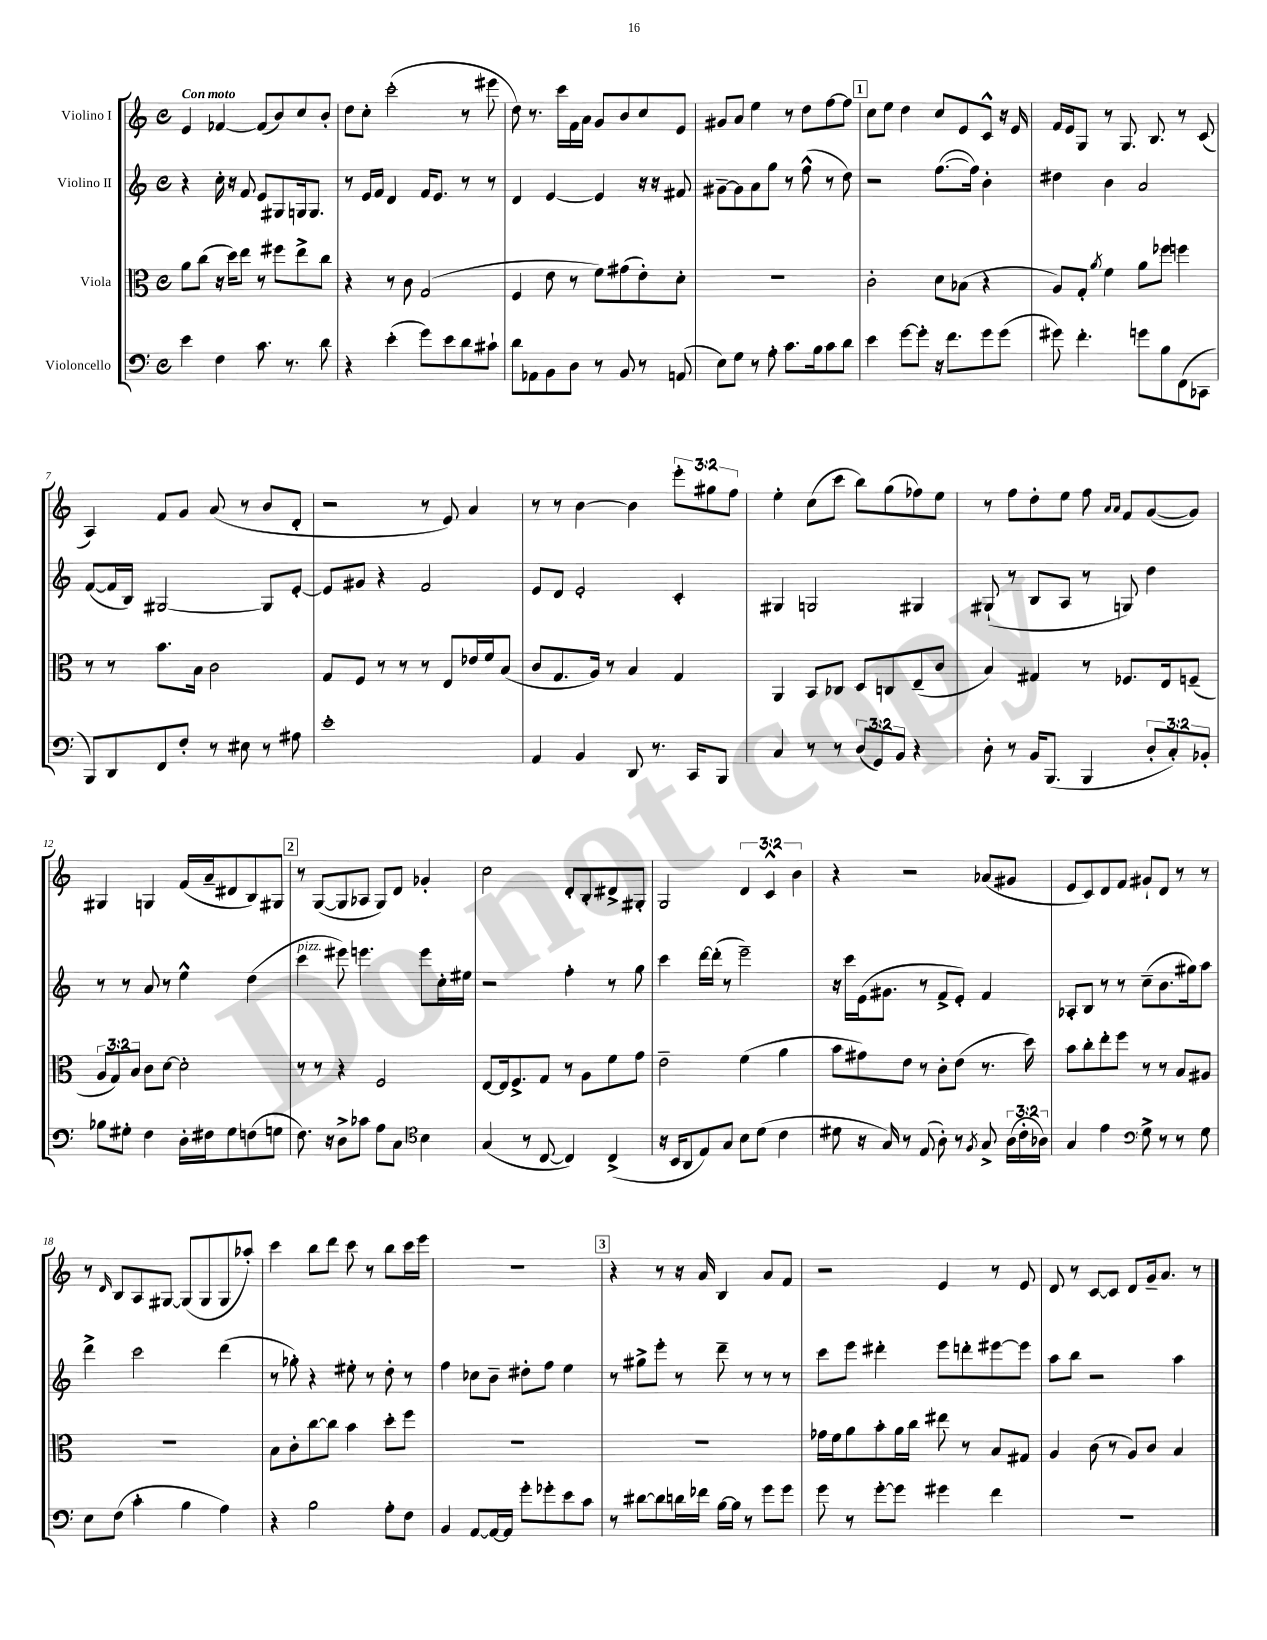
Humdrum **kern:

**kern	**kern	**kern	**kern
*staff4	*staff3	*staff2	*staff1
*clefF4	*clefC3	*clefG2	*clefG2
*k[]	*k[]	*k[]	*k[]
*M4/4	*M4/4	*M4/4	*M4/4
*met(c)	*met(c)	*met(c)	*met(c)
4e	8a	4r	4e
.	(8cc	.	.
4F	16r	16cc'	[4f-
.	16dd)	16r	.
.	8ee	8f	.
8.c	8r	8e	(8f-]
.	8ff#	8G#	8b)
8.r	.	.	.
.	8ee^	16G	8cc
.	.	8.G	.
8d	8cc	.	8b'
=	=	=	=
4r	4r	8r	8dd
.	.	16e	8cc'
.	.	16f	.
(4e'	8r	4d	(2ccc'
.	8c	.	.
8g)	(2G	16f	.
.	.	8.e	.
8e	.	.	.
8d	.	8r	8r
8c#`	.	8r	8eee#
=	=	=	=
8d	4F	4d	8dd)
8AA-	.	.	8.r
8BB	8e	[4e	.
.	.	.	16ccc
8D	8r	.	16f
.	.	.	16a
8r	8f)	4e]	8g
8BB	(8g#	.	8b
8r	8e')	16r	8cc
.	.	16r	.
(8AA	8d'	8f#	8e
=	=	=	=
8E)	1r	[8g#~	8g#
8G	.	8g#]	8a
8r	.	8a	4ee
8A'	.	8gg	.
8.c	.	8r	8r
.	.	(8ff^^	8dd
16B	.	.	.
8c	.	8r	[8ff
8d	.	8dd)	8ff]
=	=	=	=
4e	2c'	2r	8cc
.	.	.	8ee
[8g	.	.	4dd
8g']	.	.	.
16r	8d	([8.ff	8cc
8.f	.	.	.
.	(8B-	.	8e
.	.	16ff])	.
8g	4r	4b'	8c^^
(8g	.	.	16r
.	.	.	16e
=	=	=	=
8g#)	8A)	4dd#	16f
.	.	.	16e
4.f'	8G'	.	8G
.	8qa	.	.
.	4f	4b	8r
.	.	.	8.G
8g	8a	2a	.
.	.	.	8.B
8B	8ff-	.	.
(8FF	4ff	.	8r
8CC-	.	.	(8c
=	=	=	=
8BBB)	8r	([8f	4A)
8DD	8r	16f]	.
.	.	16B)	.
8FF	8.b	[2G#	8f
8F'	.	.	8g
.	16B	.	.
8r	2c	.	(8a
8E#	.	.	8r
8r	.	8G#]	8b
8A#	.	[8e'	8d'
=	=	=	=
1e'	8G	8e]	2r
.	8F	8g#	.
.	8r	4r	.
.	8r	.	.
.	8r	2f	8r
.	8E	.	8e)
.	16e-	.	4a
.	16f	.	.
.	(8B	.	.
=	=	=	=
4AA	8c	8e	8r
.	8.G	8d	8r
4BB	.	2e'	[4b
.	16A)	.	.
.	8r	.	.
8DD	4B	.	4b]
8.r	.	.	.
.	4G	4c'	12eee'
16CC	.	.	.
.	.	.	12gg#
8BBB	.	.	.
.	.	.	12ff
=	=	=	=
4C	4AA	4G#	4ee'
8r	8BB	2G	(8cc
8r	8C-	.	8ccc
(12D	8D	.	8bb)
12GG)	.	.	.
.	8C	.	(8gg
12BB	.	.	.
4r	(8E~	4G#	8ff-)
.	8c	.	8ee
=	=	=	=
8D'	4B)	(8G#`	8r
8r	.	8r	8ff
16BB	4G#	8B	8dd'
(8.BBB	.	.	.
.	.	8A	8ee
4BBB	8r	8r	8ff
.	.	.	16qqa
.	.	.	16qqa
.	8.F-	8G)	8f
12D'	.	4dd	([8g
.	16E	.	.
12C')	.	.	.
.	(8F~	.	8g])
12BB-'	.	.	.
=	=	=	=
8B-	12A	8r	4G#
.	12G)	.	.
8G#'	.	8r	.
.	12B	.	.
4F	8c	8a	4G
.	[8d	8r	.
16D'	2d']	4ee^^	(16f
16F#	.	.	16a~
8G#	.	.	8d#
(8F	.	(4dd	8B)
8G	.	.	8G#
=	=	=	=
8.F)	8r	4ccc	8r
.	8r	.	([8G
16r	.	.	.
8D^	4r	8eee#)	8G]
8c-	.	4.eee	8A-
8A	2F	.	8G)
8C	.	.	8d
*clefC4	*	*	*
4B	.	8eee	4g-'
.	.	16cc'	.
.	.	16ee#	.
=	=	=	=
(4G	[8E	2r	2cc
.	16E]	.	.
.	8.F^	.	.
8r	.	.	.
[8C	8G	.	.
4C])	8r	4ff'	8d'
.	8A	.	8B'
(4C^	8f	8r	8d#^
.	8g	8gg	8G#'
=	=	=	=
16r	2e~	4ccc	2G
16BB	.	.	.
8AA	.	.	.
8E)	.	[16ddd	.
.	.	(16ddd']	.
8G	.	8r	.
8B	(4f	2eee~)	6d
(8d	.	.	.
.	.	.	6c^^
4c	4a	.	.
.	.	.	6b
=	=	=	=
8d#	8b	16r	4r
.	.	16ccc	.
16r	8g#)	(16e	.
16G)	.	8.g#	.
8r	8e	.	2r
(8E	8r	8r	.
8A')	8c'	8f^	.
8r	(8e	8e')	.
8qF	.	.	.
8G^	8.r	4f	(8a-
(24A	.	.	8g#
24c'	.	.	.
.	16dd)	.	.
24A-)	.	.	.
=	=	=	=
4G	8b	8A-'	8e
.	8cc'	8B	8c)
4e	8ee'	8r	8d
.	8ff	8r	8f
*clefF4	*	*	*
8G^	8r	(8cc~	8g#`
8r	8r	8.b	8d
8r	8B	.	8r
.	.	16gg#)	.
8G	8A#	8aa	8r
=	=	=	=
8E	1r	4ddd^	8r
.	.	.	16qqd
(8F	.	.	8B
4c'	.	2ccc	8A
.	.	.	[8G#
4B	.	.	(8G#]
.	.	.	8G#
4A)	.	(4ddd	8G#
.	.	.	8aa-')
=	=	=	=
4r	8B	8r	4ccc
.	8c'	8gg-')	.
2B	[8cc	4r	8bb
.	8cc]	.	8ddd
.	4b	8ee#'	8ccc
.	.	8r	8r
8A'	8dd'	8dd'	8bb
8F	8ff	8r	16ccc
.	.	.	16eee
=	=	=	=
4BB	1r	4ff	1r
[8AA	.	8cc-	.
16AA_	.	8b~	.
16AA]	.	.	.
8g'	.	8dd#'	.
8g-'	.	8ff	.
8e	.	4ee	.
8c	.	.	.
=	=	=	=
8r	1r	8r	4r
[8d#	.	8gg#^	.
8d#]	.	8eee'	8r
16d	.	8r	16r
16f-	.	.	16a
[16B	.	8ddd~	4B
16B]	.	.	.
8r	.	8r	.
8g	.	8r	8a
8g	.	8r	8f
=	=	=	=
8g	16g-	8ccc	2r
.	16f	.	.
8r	8a	8eee	.
[8g'	8b'	4ddd#'	.
8g]	16a	.	.
.	16cc	.	.
4g#	8ee#	8eee	4e
.	8r	8ddd'	.
4f	8B	[8eee#	8r
.	8G#	8eee#]	8e
=	=	=	=
1r	4A	8aa	8d
.	.	8bb	8r
.	(8c	2r	[8c
.	8r	.	8c]
.	8A)	.	8d
.	8c	.	16g~
.	.	.	8.a
.	4B	4aa	.
.	.	.	8r
==	==	==	==
*-	*-	*-	*-
